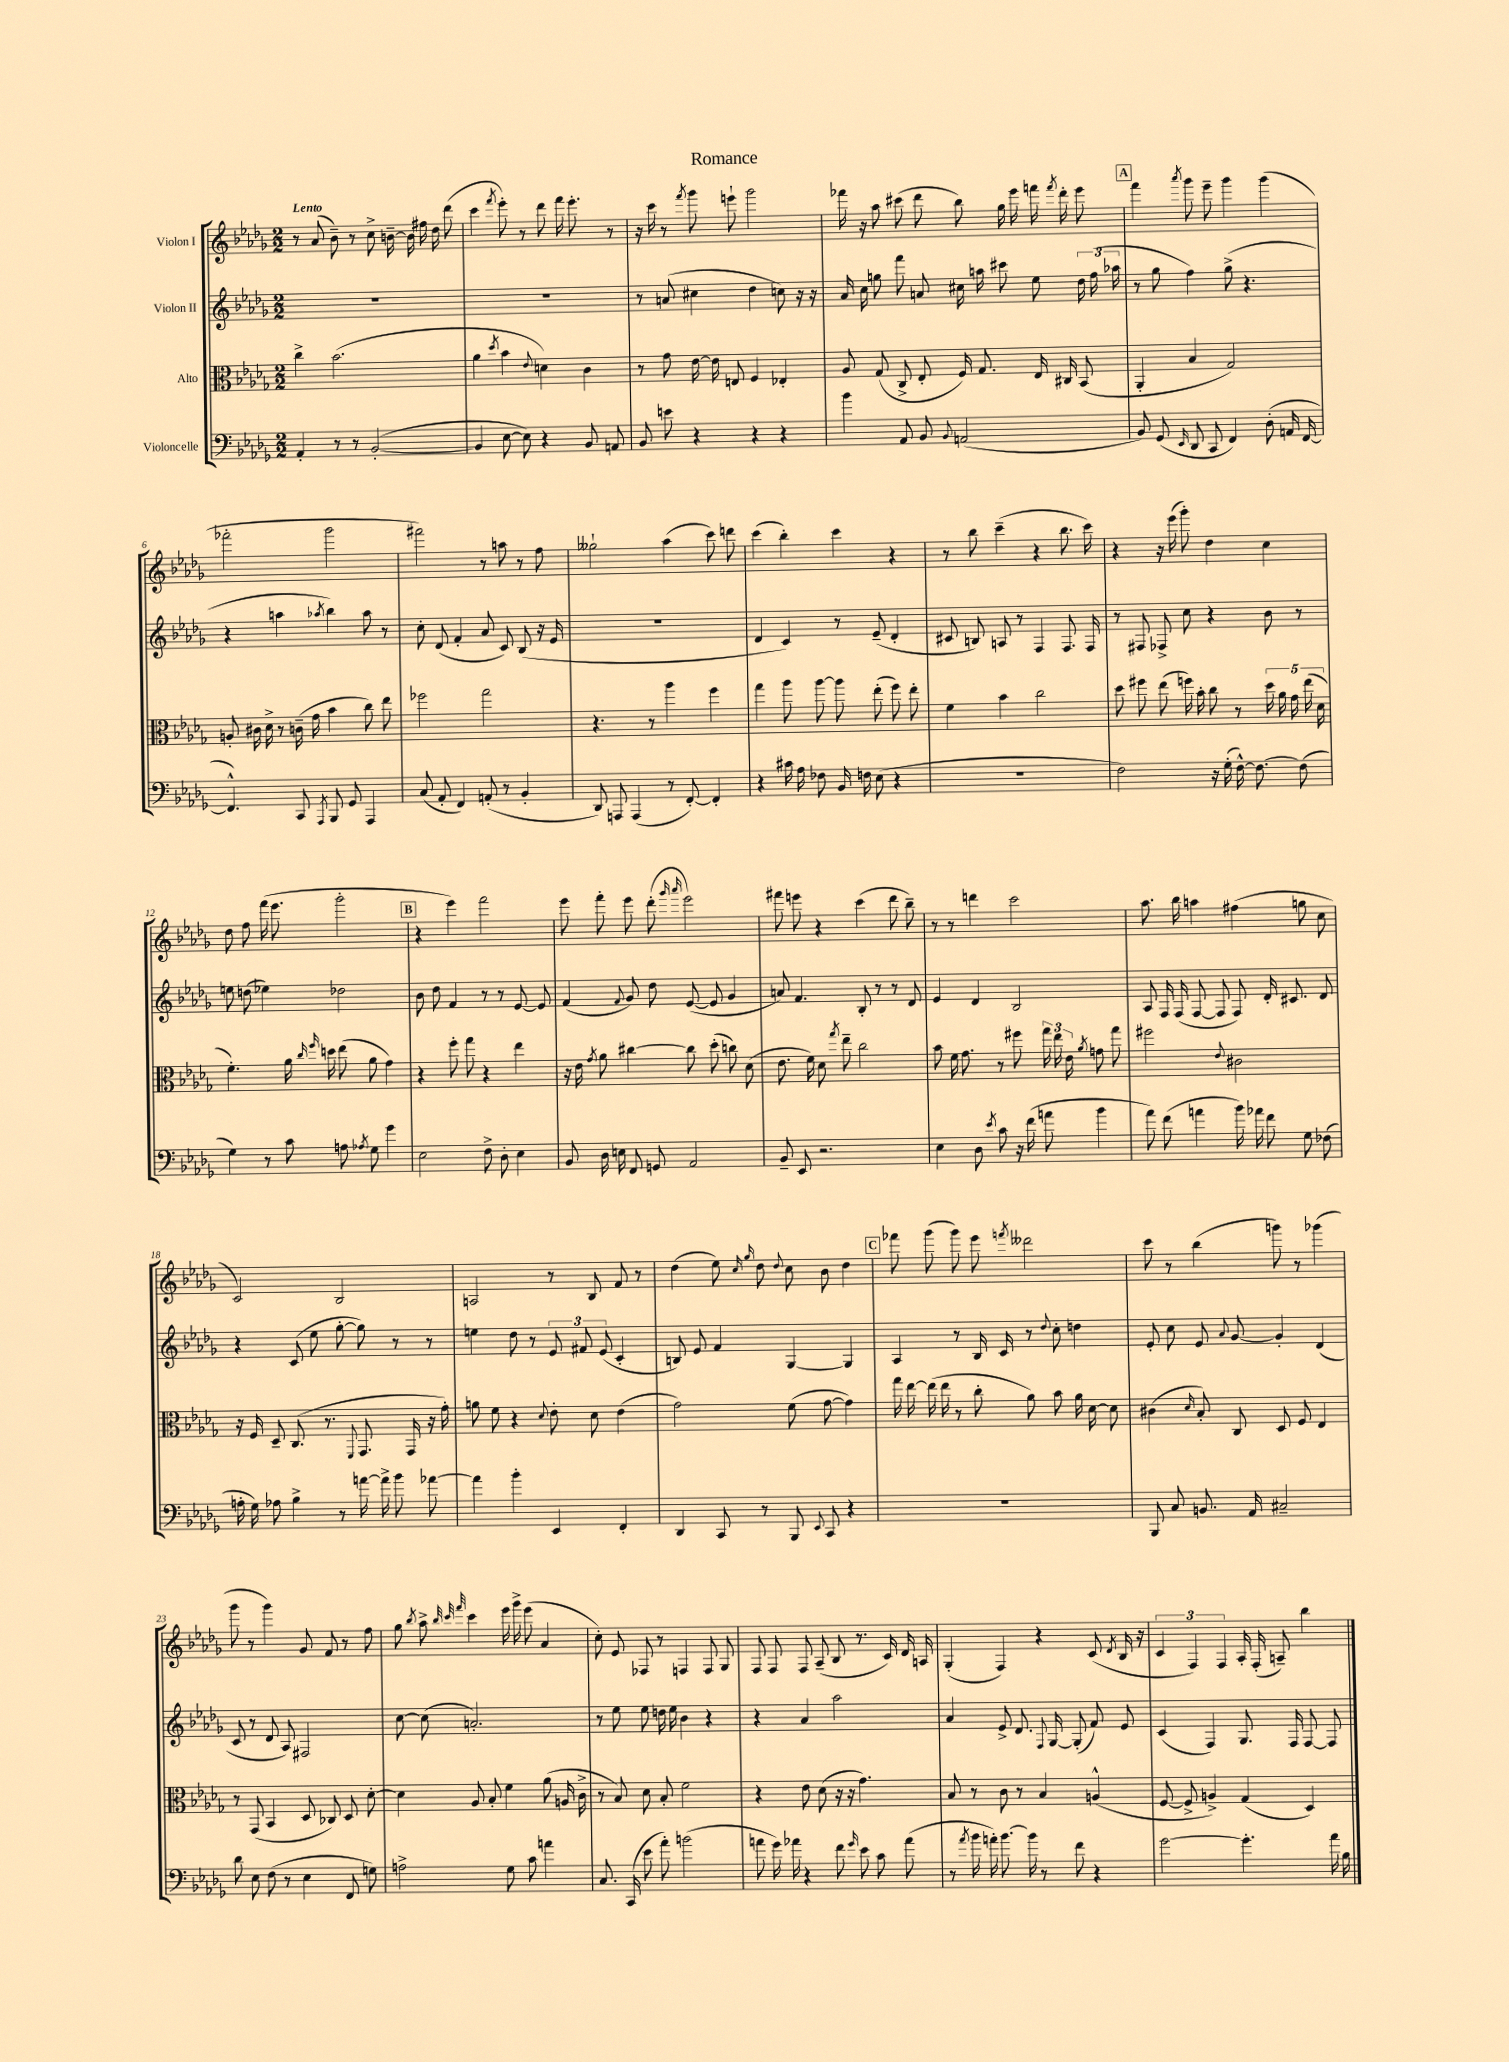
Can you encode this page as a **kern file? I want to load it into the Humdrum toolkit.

**kern	**kern	**kern	**kern
*staff4	*staff3	*staff2	*staff1
*clefF4	*clefC3	*clefG2	*clefG2
*k[b-e-a-d-g-]	*k[b-e-a-d-g-]	*k[b-e-a-d-g-]	*k[b-e-a-d-g-]
*M2/2	*M2/2	*M2/2	*M2/2
4AA-'/	4cc^\	1r	8r
.	.	.	(8a-/
8r	(2.b-\	.	8b-~\)
8r	.	.	8r
([2BB-'/	.	.	8cc^\
.	.	.	[16b~\
.	.	.	16b\]
.	.	.	16ff#\
.	.	.	16dd-\
.	.	.	(8ddd-\
=	=	=	=
4BB-/]	4a-\	1r	4ccc\
.	8qdd-/	.	8qfff/
[8E-\	4b-\	.	8eee-'\)
8E-\])	.	.	8r
.	8qqe-/	.	.
4r	4d\)	.	8ddd-\
.	.	.	16fff\
.	.	.	8.eee-'\
8BB-/	4c\	.	.
8AA/	.	.	8r
=	=	=	=
8BB-/	8r	8r	16r
.	.	.	16ccc\
8e\	8g-\	(8a/	8r
.	.	.	8qfff/
4r	[16e-\	4cc#\	8ggg-\
.	16e-\]	.	.
.	8E/	.	8eee`\
4r	4F/	4dd-\	2ggg-\
4r	4E-'/	8cc\)	.
.	.	16r	.
.	.	16r	.
=	=	=	=
4b-\	8A-/	16a-/	16fff-\
.	.	16cc\	16r
.	(8G-/	8gg\	8aa-\
8AA-/	8C^/	8fff\	(8ccc#\
8BB-/	8E-'/	8a/	8ddd-\
8qqBB-/	.	.	.
(2AA/	16F/)	16cc#\	8bb-\)
.	8.G-/	16aa\	.
.	.	8ccc#\	16gg-\
.	.	.	16eee-\
.	16E-/	8ee-\	16fff\
.	.	.	8qfff/
.	16C#/	.	16ddd-'\
.	(8BB-/	24dd-\	8eee-\
.	.	(24ff\	.
.	.	24aa-\	.
=	=	=	=
8BB-/)	4AA-'/	8r	4fff\
(8GG-/	.	8gg-\	.
16qqEE-/	.	.	8qaaa-/
8DD-/	4B-/	4ff\)	8ggg-\
8CC/	.	.	8eee-~\
4FF/)	2G-/)	(8gg-^\	4ggg-\
.	.	4.r	.
(8D-'\	.	.	(4ggg-\
16AA/	.	.	.
[16FF/	.	.	.
=	=	=	=
4.FF^^/])	8A'/	4r	2fff-'\
.	16c#\	.	.
.	16d-^\	.	.
.	8r	4aa\	.
8CC/	(16c~\	.	.
.	16g-\	.	.
8qAAA-/	.	8qaa-/	.
8BBB-/	4b-\	4bb-\)	2ggg-\
8GG-/	.	.	.
4AAA-/	8cc\)	8aa-\	.
.	8ee-\	8r	.
=	=	=	=
(8C/	2ff-\	8cc'\	2fff#\)
8AA-'/	.	(8d-/	.
4FF/)	.	4f'/	.
(8AA'/	2gg-\	8a-/	8r
8r	.	8c/)	8aa\
4BB-'/	.	(8B-/	8r
.	.	16r	8ff\
.	.	16e-/	.
=	=	=	=
8DD-/)	4.r	1r	2gg--`\
8AAA/	.	.	.
(4AAA/	.	.	.
.	8r	.	.
8r	4aa-\	.	(4aa-\
[8FF'/)	.	.	.
4FF'/]	4ff\	.	8ccc\)
.	.	.	8ddd\
=	=	=	=
4r	4gg-\	4d-/	(4ccc\
16c#\	8aa-\	4c/)	4bb-'\)
16A-\	.	.	.
8F-\	[8aa-\	.	.
16BB-/	8aa-\]	8r	4ccc\
16F\	.	.	.
(8E-\	(8ee-'\	(8e-~/	.
4r	8ff\)	4d-'/	4r
.	8ee-'\	.	.
=	=	=	=
1r	4f\	8c#/	8r
.	.	8B/)	8bb-\
.	4b-\	8A/	(4ccc~\
.	.	8r	.
.	2cc\	4F/	4r
.	.	8.F/	8.bb-\
.	.	16F/	16ccc\)
=	=	=	=
2F\)	8dd-\	8r	4r
.	8ff#\	8F#/	.
.	(8ee-\	8F-^/	16r
.	.	.	(16eee-\
.	16ff\)	8cc\	8ggg-'\)
.	16b-'\	.	.
16r	8cc\	4r	4dd-\
(16G-'\	.	.	.
[16F^^\)	8r	.	.
8.F\_	.	.	.
.	20dd-\	8b-\	4cc\
.	20a-\	.	.
.	20g-\	.	.
(8F\]	.	8r	.
.	(20ee-\	.	.
.	20d-\	.	.
=	=	=	=
4G-\)	4.f'\)	8ee\	8dd-\
.	.	(8dd\	8ff\
8r	.	4ee-\)	(16fff\
.	.	.	8.eee-\
8c\	16a-\	.	.
.	16qqcc/	.	.
.	16qqff/	.	.
.	16dd\	.	.
8A\	(8ee-\	2dd-\	2ggg-'\
8qA-/	.	.	.
8G-\	8a-\	.	.
4g-\	4g-\)	.	.
=	=	=	=
2E-\	4r	8b-\	4r
.	.	8dd-\	.
.	8ff'\	4f/	4eee-\)
.	8gg-\	.	.
8F^\	4r	8r	2fff\
8D-'\	.	8r	.
4E-\	4ee-\	[8e-/	.
.	.	8e-/]	.
=	=	=	=
8BB-/	16r	(4f/	8eee-\
.	16e-\	.	.
.	8qg-/	.	.
16D-\	8a-\	.	8fff'\
16E\	.	.	.
.	.	8qqf/	.
8FF/	[4cc#\	8g-/)	8eee-\
8GG/	.	8dd-\	(8ddd-'\
.	.	.	16qqggg-/
.	.	.	16qqaaa-/
2AA-/	8cc#\]	([8e-/	2eee-\)
.	(8dd-'\	8e-/]	.
.	8cc\)	4g-/	.
.	(8d-\	.	.
=	=	=	=
8BB-~/	8.e-\	8a/)	8fff#\
8EE-/	.	4.f/	8eee\
.	16f\)	.	.
2.r	8d-\	.	4r
.	8qgg-/	.	.
.	8ee-~\	.	.
.	2cc\	8B-'/	(4ccc\
.	.	8r	.
.	.	8r	8ddd-\
.	.	8d-/	8bb-~\)
=	=	=	=
4E-\	8b-\	4e-/	8r
.	16f\	.	8r
.	8.g-\	.	.
8D-\	.	4d-/	4ddd\
8qe-/	.	.	.
8c\	8r	.	.
16r	8ff#\	2B-/	2ccc\
(16f\	.	.	.
8a\	24gg-\	.	.
.	24ee-\	.	.
.	24e-\	.	.
.	8qa-/	.	.
4b-\	8g\	.	.
.	8gg-\	.	.
=	=	=	=
8a-\)	2ff#\	8A-/	8.aa-\
(8f\	.	16F/	.
.	.	(16F/	16bb-\
4a\	.	[8F/	4aa\
.	.	8F/]	.
.	8qqe-/	.	.
16b-\)	2c#\	8F/)	(4ff#\
16a-\	.	.	.
8f\	.	16d-'/	.
.	.	8.c#/	.
8G-\	.	.	8gg\
(8F-\	.	8d-/	8cc\
=	=	=	=
16A'\	16r	4r	2c/)
16G-\)	16F/	.	.
8A-\	8D-~/	.	.
4B-^\	(8.C/	(8c/	.
.	.	8ee-\	.
.	8.r	.	.
8r	.	[8gg-'\	2B-/
.	8qqFF/	.	.
[16a\	8.GG-/	8gg-\])	.
16a^\]	.	.	.
8b-\	.	8r	.
.	16GG-/	.	.
[8a-\	16r	8r	.
.	16g-'\)	.	.
=	=	=	=
4a-\]	8a\	4ee\	2A/
.	8f\	.	.
4b-'\	4r	8dd-\	.
.	.	8r	.
.	8qqd-/	.	.
4EE-/	8e-'\	12e-/	8r
.	.	12f#/	.
.	8d-\	.	8B-/
.	.	(12e-/	.
4FF'/	(4e-\	4c'/	8f/
.	.	.	8r
=	=	=	=
4DD-/	2g-\)	8B/)	(4dd-\
.	.	8e-/	.
8CC/	.	4f/	8ee-\)
.	.	.	16qqcc/
.	.	.	16qqgg-/
8r	.	.	8dd-\
.	.	.	8qqdd-/
8BBB-/	(8f\	[4G-/	8cc\
8qqEE-/	.	.	.
8CC/	[8g-\	.	8b-\
4r	4g-\])	4G-/]	4dd-\
=	=	=	=
1r	16gg-\	4A-/	8fff-\
.	[16ee-\	.	.
.	(16ee-\]	.	(8ggg-\
.	16ee-\	.	.
.	8r	8r	8ggg-\)
.	8cc'\	16B-/	8eee-\
.	.	16c/	.
.	.	.	8qfff/
.	8a-\)	8r	2ddd--\
.	.	8qqdd-/	.
.	8b-\	8cc'\	.
.	16a-\	4dd\	.
.	[16d-\	.	.
.	8d-\]	.	.
=	=	=	=
8BBB-/	(4c#\	8e-'/	8ccc\
8C/	.	8cc\	8r
.	16qqd-/	.	.
8.BB/	8B-'/)	8e-/	(4bb-\
.	.	8qqa-/	.
.	8C/	[8g-/	.
16AA-/	.	.	.
2C#~/	8D-/	4g-'/]	8ggg\)
.	8F/	.	8r
.	4E-/	(4d-/	(4ggg-\
=	=	=	=
8d-\	8r	8c/	8ggg-\
8E-\	(8GG-/	8r	8r
(8F\	4BB-/	8d-/	4ggg-\)
8r	.	8A-/)	.
4E-\	8D-/	2F#/	8g-/
.	8C-/)	.	8f/
8FF/	8D-/	.	8r
8G\)	[8d-'\	.	8ff\
=	=	=	=
2A^\	4d-\]	[8cc\	8gg-\
.	.	.	8qbb-/
.	.	(8cc\]	8aa-^\
.	.	.	32qqbb-/
.	.	.	32qqccc/
.	.	.	32qqfff/
.	8A-/	2.a'/)	4ccc\
.	8B-'/	.	.
8G-\	4f\	.	16eee-\
.	.	.	16ggg-^\
8c\	.	.	(8eee-\
4a\	(8a-\	.	4a-/
.	16A/	.	.
.	16c^\	.	.
=	=	=	=
8.C/	8r	8r	8cc'\)
.	8B-/)	8ee-\	8e-/
(16CC/	.	.	.
8e-\	8d-\	8ee-\	8F-/
8a-'\)	8B-'/	16dd\	8r
.	.	16ee-\	.
(2b\	2f\	4b-\	4F/
.	.	4r	8F/
.	.	.	8G-/
=	=	=	=
8a\	4r	4r	8F/
16g-\)	.	.	8F/
16a-\	.	.	.
4r	8e-\	4a-/	8F/
.	(8d-\	.	(8A-~/
8f\	16r	2aa-\	8B-/
.	16r	.	.
16qqg-/	.	.	.
8e-\	4.g-\)	.	8.r
8c\	.	.	.
.	.	.	16c/)
(8a-\	.	.	16d-/
.	.	.	16A/
=	=	=	=
8r	8B-/	4a-/	(4G-'/
8qa-/	.	.	.
16b-\	8r	.	.
16a'\)	.	.	.
[8.b-\	8c\	8e-^/	4F/)
.	8r	8.d-/	.
16b-\]	.	.	.
8r	4B-/	.	4r
.	.	8qqF/	.
.	.	[16G-/	.
8f\	.	(8G-'/]	.
4r	(4A^^/	8f/)	(8c/
.	.	.	8qd-/
.	.	8e-/	16B-/
.	.	.	16r
=	=	=	=
[2g-\	[8F/	(4c/	6c/
.	8F^/]	.	.
.	.	.	6F/)
.	4A^/)	4F/)	.
.	.	.	6F/
4.g-'\]	(4G-/	8.G-/	16A-'/
.	.	.	(16F'/
.	.	.	8A~/)
.	.	16F/	.
.	4D-/)	[8F/	4bb-\
16a-\	.	8F/]	.
16B-\	.	.	.
==	==	==	==
*-	*-	*-	*-
